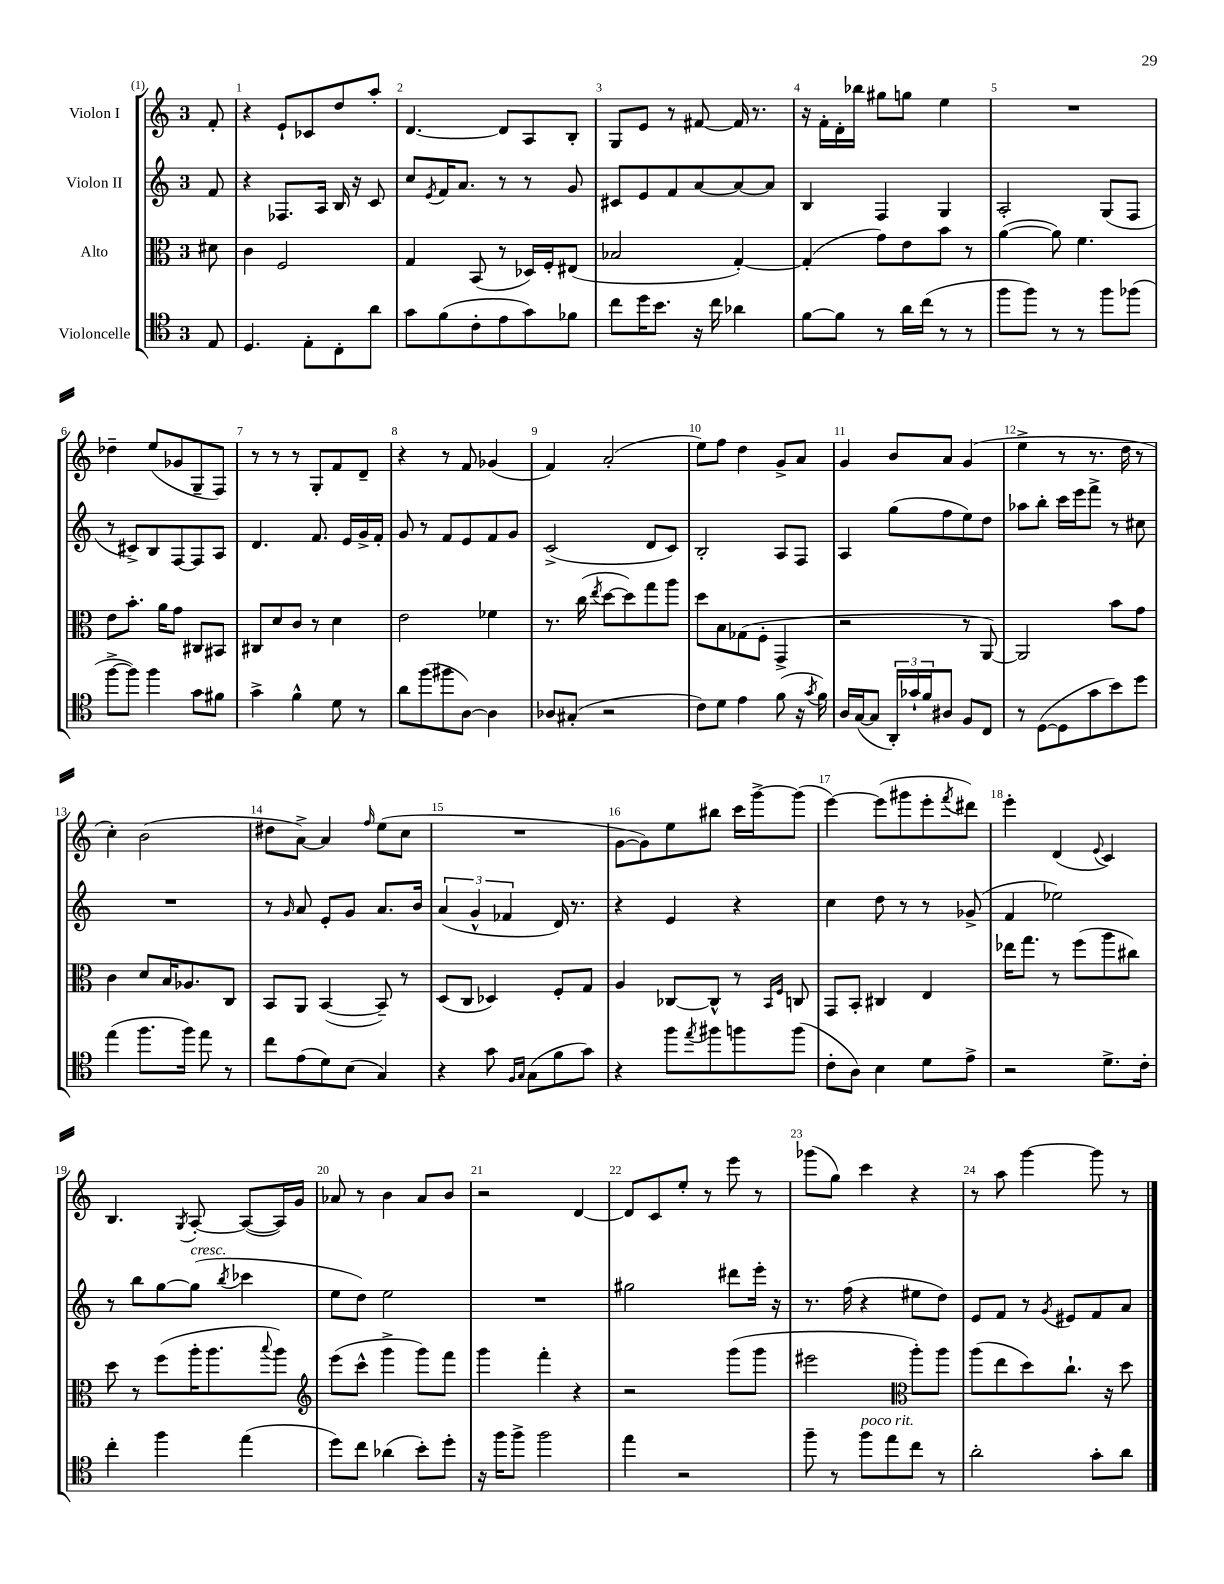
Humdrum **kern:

**kern	**kern	**kern	**kern
*staff4	*staff3	*staff2	*staff1
*clefC4	*clefC3	*clefG2	*clefG2
*k[]	*k[]	*k[]	*k[]
*M3/4	*M3/4	*M3/4	*M3/4
8E/	8d#\	8f/	8f'/
=	=	=	=
4.D/	4c\	4r	4r
.	2F/	8.F-/L	8e`/L
8E'\L	.	.	8c-/
.	.	16A/Jk	.
8C'\	.	16B/	8dd/
.	.	16r	.
8a\J	.	8c/	8aa'/J
=	=	=	=
8g\L	4G/	8cc/L	[4.d/
.	.	8qe/	.
(8f\	.	16f/K	.
.	.	8.a/J	.
8c'\	(8BB/	.	.
8e\	8r	8r	8d/]L
8g\)	16D-/LL)	8r	8A/
.	16F'/J	.	.
8f-\J	(8E#/J	8g/	8B'/J
=	=	=	=
8cc\L	2B-/	8c#/L	8G/L
16dd\K	.	8e/	8e/J
8.b\J	.	.	.
.	.	8f/	8r
16r	.	[8a/	[8f#/
16cc\	.	.	.
4a-\	[4G'/)	8a/_	16f#/]
.	.	.	8.r
.	.	8a/]J	.
=	=	=	=
[8f\L	(4G'/]	4B/	16r
.	.	.	16f'\LL
8f\]J	.	.	16d'\
.	.	.	16bb-\JJ
8r	8g\L)	4F/	8gg#\L
16a\LL	8e\	.	8gg\J
(16cc\JJ	.	.	.
8r	8b\J	4G/	4ee\
8r	8r	.	.
=	=	=	=
8ff\L	([4a\	2A'/	2.r
8ff\J)	.	.	.
8r	8a\])	.	.
8r	4.f\	.	.
8ff\L	.	(8G/L	.
(8ff-\J	.	8F/J	.
=	=	=	=
[8ff^\L	8e\L	8r	4dd-~\
8ff\]J)	8.b'\J	8c#^/L)	.
4ff\	.	8B/	(8ee/L
.	16a\LK	.	.
.	8g\J	[8F/	8g-/
8g\L	8C#/L	8F/]	8G~/
8f#\J	8BB#/J	8A/J	8F/J)
=	=	=	=
4g^\	8C#/L	4.d/	8r
.	8d/	.	8r
4f^^\	8c/J	.	8r
.	8r	8.f/	8G'/L
8d\	4d\	.	8f/
.	.	16e/LL	.
8r	.	16g^/	8d~/J
.	.	16f'/JJ	.
=	=	=	=
8a\L	2e\	8g/	4r
(8ff\	.	8r	.
8ff#\	.	8f/L	8r
[8A\J)	.	8e/	8f/
4A\]	4f-\	8f/	(4g-/
.	.	8g/J	.
=	=	=	=
8A-/L	8.r	(2c^/	4f/)
(8G#'/J	.	.	.
.	(16cc\	.	.
.	8qee/	.	.
2r	[8dd\L	.	(2a'/
.	8dd\])	.	.
.	8gg\	8d/L	.
.	8aa\J	8c/J)	.
=	=	=	=
8c\L)	8dd\L	2B'/	8ee\L)
8d\J	8B\	.	8ff\J
4e\	(8G-\	.	4dd\
.	8F'\J	.	.
(8f\	4GG^/	8A/L	8g^/L
16r	.	8F/J	8a/J
8qg/	.	.	.
16f\)	.	.	.
=	=	=	=
16A/LL	2r	4A/	4g/
([16G/J	.	.	.
8G/]J	.	.	.
24AA'/LL)	.	(8gg\L	8b/L
24g-`/	.	.	.
24f/J	.	.	.
8A#/J	.	8ff\	8a/J
8F/L	8r	8ee\)	(4g/
8C/J	[8AA/)	8dd\J	.
=	=	=	=
8r	2AA/]	8aa-\L	4ee^\
([8D\L	.	8bb'\J	.
8D\]	.	16ccc\LL	8r
.	.	16eee\J	.
8g\	.	8fff^\J	8.r
8b\)	8b\L	8r	.
.	.	.	16dd\
8dd\J	8g\J	8cc#\	8r
=	=	=	=
(4ee\	4c\	2.r	4cc'\)
8.ff\L	8d/L	.	(2b\
.	16B/K	.	.
16ff\Jk)	8.A-/	.	.
8ee\	.	.	.
8r	8C/J	.	.
=	=	=	=
8cc\L	8BB/L	8r	8dd#\L
.	.	16qqg/	.
(8e\	8AA/J	8a/	[8a^\J)
8d\)	([4BB/	8e'/L	4a/]
(8B\J	.	8g/J	.
.	.	.	16qqff/
4G/)	8BB~/])	8.a/L	(8ee\L
.	8r	.	8cc\J
.	.	16b/Jk	.
=	=	=	=
4r	(8D/L	(6a/	2.r
.	8C/J	.	.
.	.	6g^^/	.
8g\	4D-/)	.	.
.	.	6f-/	.
16qqF/LL	.	.	.
16qqG/JJ	.	.	.
(8G\L	.	.	.
8f\	8F'/L	16d/)	.
.	.	8.r	.
8g\J)	8G/J	.	.
=	=	=	=
4r	4A/	4r	[8g\L
.	.	.	8g\])
8ff\L	[8C-/L	4e/	8ee\
8qee/	.	.	.
8ff#\	8C-^^/]J	.	8bb#\J
8ff\	8r	4r	16ccc\LL
.	.	.	[16ggg^\J
.	16qqBB/LL	.	.
.	16qqF/JJ	.	.
(8ff\J	8C/	.	(8ggg\]J
=	=	=	=
8c'\L	8GG/L	4cc\	[4eee\)
8A\J)	8BB'/J	.	.
4B\	4C#/	8dd\	(8eee\]L
.	.	8r	8ggg#\
8d\L	4E/	8r	8eee'\
.	.	.	8qfff/
8e^\J	.	(8g-^/	8ddd#\J)
=	=	=	=
2r	16ee-\LK	4f/	4eee'\
.	8.gg\J	.	.
.	8r	2ee-\)	(4d/
.	(8ff\L	.	.
.	.	.	8qqe/
8.d^\L	8aa\	.	4c/)
.	8cc#\J)	.	.
16c'\Jk	.	.	.
=	=	=	=
4cc'\	8dd\	8r	4.B/
.	8r	8bb\L	.
4ff\	(8ff\L	[8gg\	.
.	.	.	8qG/
.	16aa'\K	(8gg\]J	[8A'/
.	8.aa\	.	.
.	.	8qbb/	.
(4ee\	.	4ccc-\	(8A/_L
.	8qqbb/	.	.
.	8aa\J)	.	16A/]L)
.	.	.	16g/JJ
=	=	=	=
*	*clefG2	*	*
8dd\L)	(8eee\L	8ee\L	8a-/
8cc\J	8ccc^^\J	8dd\J)	8r
(4a-\	4ggg^\	2ee\	4b\
8b'\L)	8ggg\L)	.	8a-/L
8dd'\J	8fff\J	.	8b/J
=	=	=	=
16r	4ggg\	2.r	2r
16ff\LK	.	.	.
8ff^\J	.	.	.
2ff\	4fff'\	.	.
.	4r	.	[4d/
=	=	=	=
4ee\	2r	2gg#\	8d/]L
.	.	.	8c/
2r	.	.	8ee'/J
.	.	.	8r
.	(8ggg\L	8ddd#\L	8eee\
.	8ggg\J	16eee'\Jk	8r
.	.	16r	.
=	=	=	=
8ff~\	2eee#\	8.r	(8ggg-\L
8r	.	.	8gg\J)
.	.	(16ff\	.
8ff\L	.	4r	4ccc\
8ee\	.	.	.
*	*clefC3	*	*
8cc\J	8aa'\L)	8ee#\L	4r
8r	8aa\J	8dd\J)	.
=	=	=	=
2a'\	(8aa\L	8e/L	8r
.	8ee\	8f/J	8aa\
.	8dd\)	8r	[4ggg\
.	.	8qg/	.
.	8.cc`\J	8e#/L	.
8g'\L	.	8f/	8ggg\]
.	16r	.	.
8a\J	8dd\	8a/J	8r
==	==	==	==
*-	*-	*-	*-
